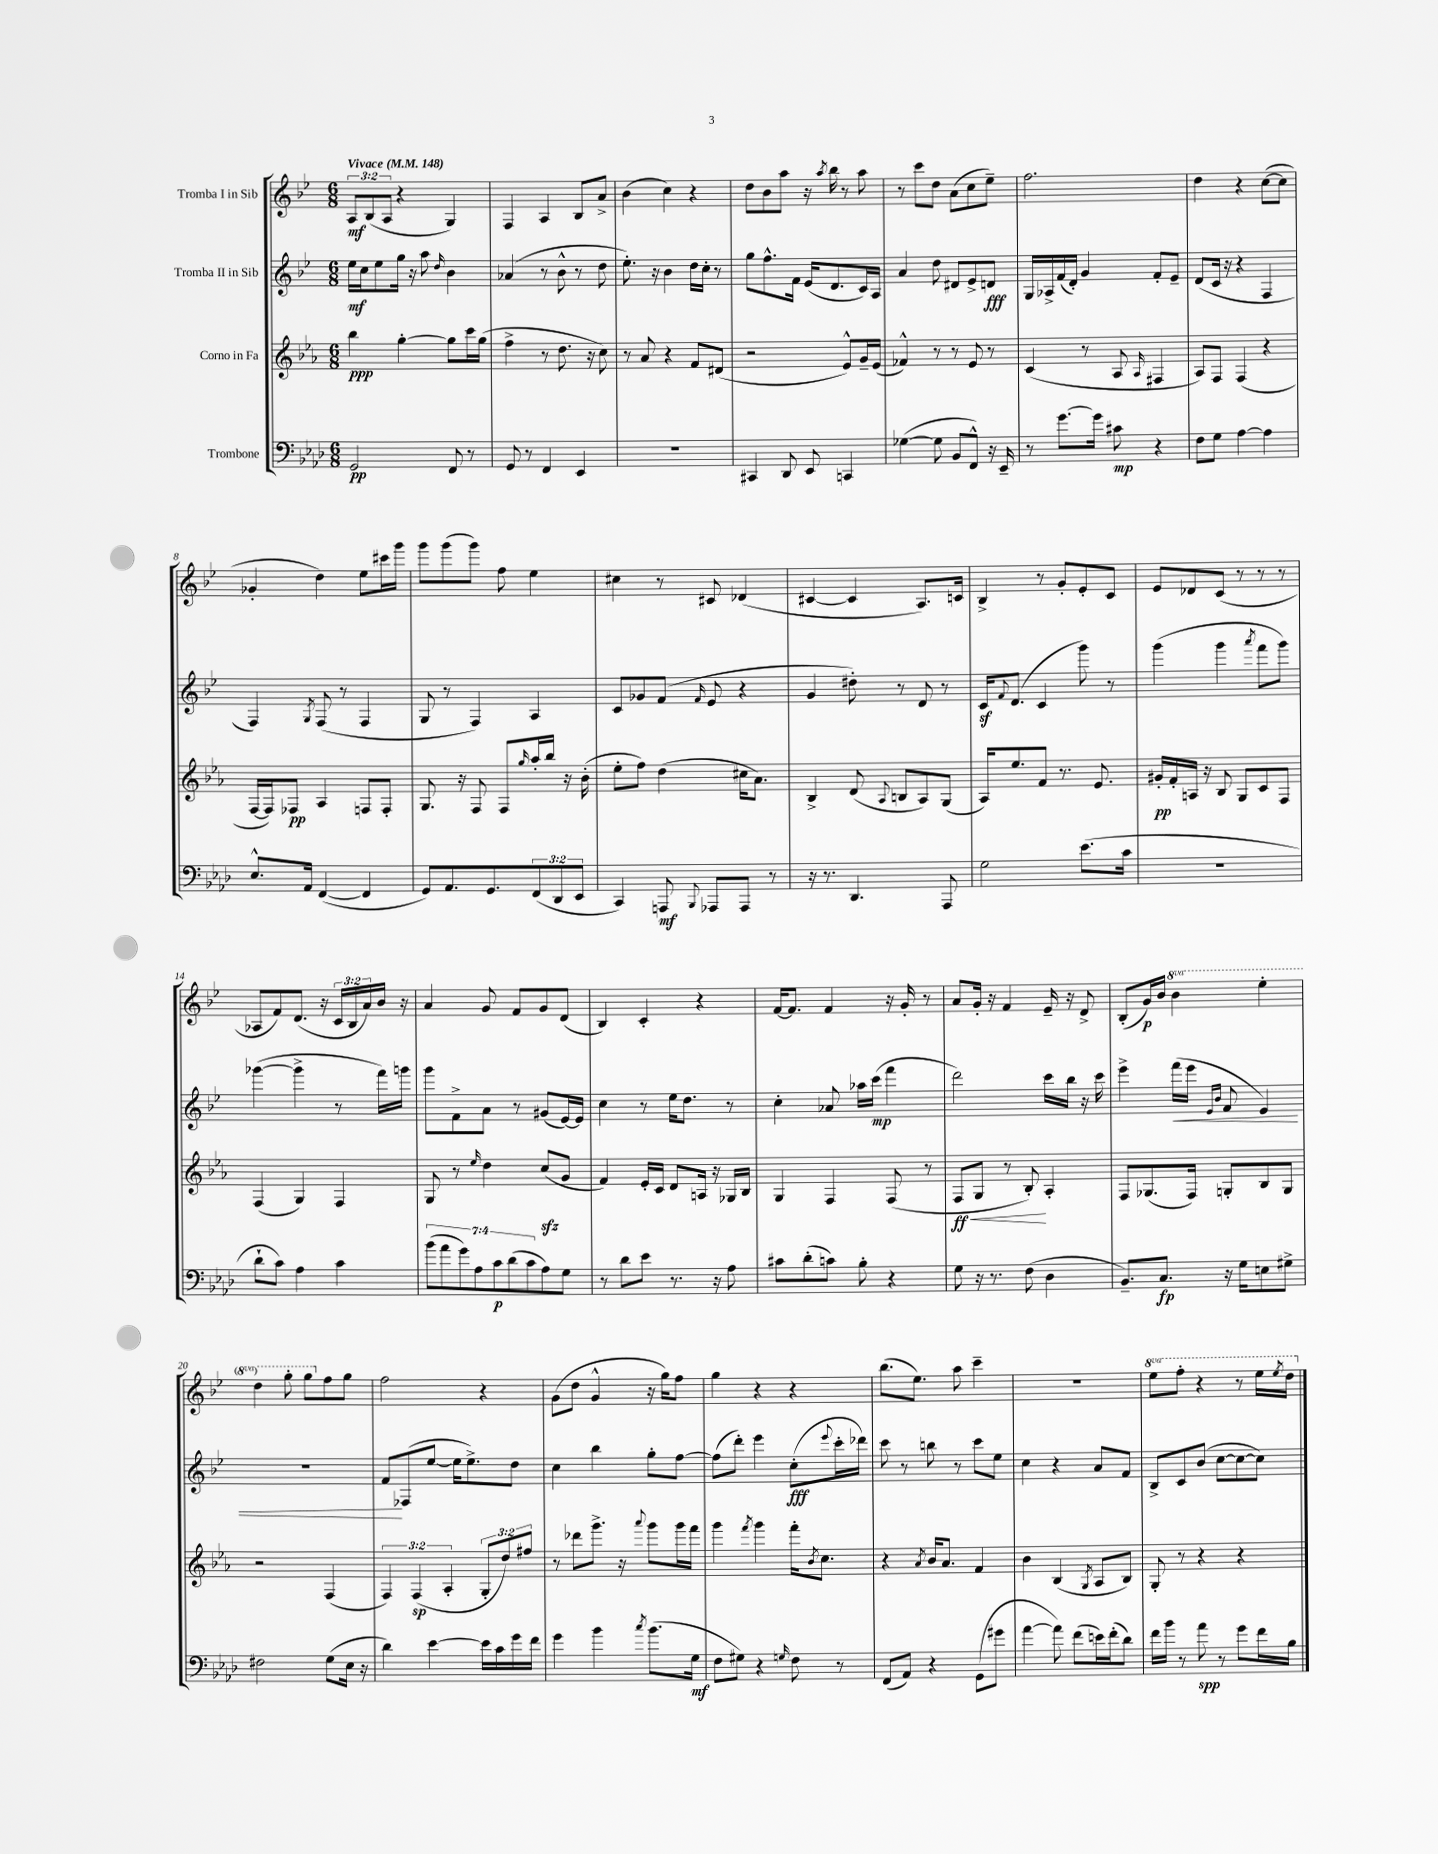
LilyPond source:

<<
\new StaffGroup <<
\new Staff = "s0" \with { instrumentName = "Tromba I in Sib" } {
    \clef treble \key bes \major \numericTimeSignature \time 6/8 \override Staff.TupletNumber.text = #tuplet-number::calc-fraction-text \set Staff.ottavationMarkups = #ottavation-simple-ordinals \tempo "Vivace" 4 = 148
    \tuplet 3/2 { a8\mf bes8( a8 } r4 g4) |
    f4 a4 bes8 a'8-> |
    bes'4( c''4) r4 |
    d''8 bes'8 a''8 r16 \acciaccatura { a''8 } bes''16 r8 a''8 |
    r8 c'''8 d''8 a'8( c''8 ees''8--) |
    f''2. |
    d''4 r4 c''8~( c''8 |
    ges'4-. d''4) ees''8 cis'''16 g'''16 |
    g'''8 g'''8( g'''8) f''8 ees''4 |
    cis''4 r8 cis'8 des'4( |
    cis'4~ cis'4 a8.) c'16 |
    bes4-> r8 g'8-. ees'8-. c'8 |
    ees'8 des'8 c'8( r8 r8 r8 |
    aes8 f'8) d'8.( r16 \tuplet 3/2 { c'16 bes16 a'16) } bes'16 r16 |
    a'4 g'8 f'8 g'8 d'8( |
    bes4) c'4-. r4 |
    f'16~ f'8. f'4 r16 g'16-. r8 |
    a'8 g'16-. r16 f'4 ees'16-- r16 d'8-> |
    bes8-.( g'16\p) bes'16 \ottava #1 bes''4 ees'''4-. |
    d'''4 g'''8-. g'''8 \ottava #0 f''8 g''8 |
    f''2 r4 |
    g'8( d''8 g'4-^ r16 g''16) f''8 |
    g''4 r4 r4 |
    bes''8.( ees''8.) a''8 c'''4-- |
    R2. |
    \ottava #1 ees'''8 f'''8-. r4 r8 ees'''16 \acciaccatura { ees'''8 } d'''16 \ottava #0 \bar "|." |
}
\new Staff = "s1" \with { instrumentName = "Tromba II in Sib" } {
    \clef treble \key bes \major \numericTimeSignature \time 6/8
    ees''16\mf c''16 ees''8 g''16 r16 a''8 \grace { d''16 } bes'4 |
    aes'4( r8 bes'8-^ r8 d''8 |
    ees''8.-.) r16 bes'4 d''16 c''16-. r8 |
    g''8 f''8.-^ f'16 ees'16( d'8. c'16) a16 |
    a'4 d''8 dis'8 ees'8-> d'8\fff |
    g16 aes16-> f'16( d'16-.) g'4 f'8-. ees'8-- |
    d'8( c'16 r16 r4 f4 |
    f4) \acciaccatura { g8 } f8( r8 f4 |
    g8 r8 f4) a4 |
    c'8 ges'8 f'8( \grace { f'16 } ees'8 r4 |
    g'4 dis''8-.) r8 d'8 r8 |
    c'16\sf \appoggiatura { f'8 } d'8.( c'4 g'''8) r8 |
    g'''4( g'''4 \acciaccatura { a'''8 } f'''8 g'''8) |
    ges'''4~( ges'''4-> r8 f'''16) g'''16 |
    g'''8 f'8-> a'8 r8 gis'8( ees'16~) ees'16 |
    c''4 r8 ees''16 d''8. r8 |
    c''4-. aes'8 aes''16 c'''16\mp( f'''4 |
    d'''2) c'''16 bes''16 r16 c'''16 |
    ees'''4-> f'''16\<( ees'''16 \grace { ees'16 bes'16 } f'8 ees'4) |
    R2. |
    f'8\! fes8( ees''8~ ees''16 ees''8.->) d''8 |
    c''4 bes''4 g''8-. f''8~ |
    f''8( d'''8-.) ees'''4 c''8-.\fff( \appoggiatura { ees'''8 } c'''16-. des'''16) |
    c'''8 r8 b''8 r8 c'''8 ees''8 |
    c''4 r4 a'8 f'8 |
    bes8-> c'8 bes'8( c''8~ c''8~ c''8) \bar "|." |
}
\new Staff = "s2" \with { instrumentName = "Corno in Fa" } {
    \clef treble \key ees \major \numericTimeSignature \time 6/8 \override Staff.TupletNumber.text = #tuplet-number::calc-fraction-text
    bes''4\ppp g''4~-. g''8 c'''16 g''16( |
    f''4-> r8 d''8. r16 c''8) |
    r8 aes'8 r4 f'8 dis'8( |
    r2 ees'8-^) g'16-- ees'16( |
    fes'4-^) r8 r8 ees'8 r8 |
    c'4( r8 aes8 \grace { aes16 } fis4 |
    aes8) f8 f4( r4 |
    f16~ f16) fes8\pp aes4 f8 f8-. |
    g8. r16 f8 f8 \grace { g''16 } aes''16-. bes''16 r16 bes'16-.( |
    ees''8-. f''8) d''4( cis''16 aes'8.) |
    bes4-> d'8( \appoggiatura { aes8 } b8 aes8) g8( |
    aes16) ees''8. f'8 r8. ees'8. |
    gis'16-.\pp f'16-. a16 r16 bes8 g8 c'8 f8 |
    f4( g4) f4 |
    g8 r8 \grace { ees''16 } d''4 c''8\sfz( g'8 |
    f'4) ees'16-. c'16 d'8 a16 r16 ges16 bes16 |
    g4 f4 f8( r8 |
    f8\ff\< g8 r8 bes8-.\!) aes4-. |
    f8 ges8.( f16) g8-. bes8 g8 |
    r2 f4( |
    \tuplet 3/2 { f4) f4\sp( aes4-. } \tuplet 3/2 { g8-. d''8) fis''8 } |
    r8 des'''8 g'''8.-> r16 \appoggiatura { aes'''8 } g'''8 g'''16 f'''16 |
    g'''4 \acciaccatura { f'''8 } g'''4 f'''16-. \acciaccatura { bes'8 } c''8. |
    r4 \acciaccatura { aes'8 } bes'16 aes'8. f'4 |
    bes'4 bes4( \acciaccatura { g8 } aes8 bes8) |
    g8-. r8 r4 r4 \bar "|." |
}
\new Staff = "s3" \with { instrumentName = "Trombone" } {
    \clef bass \key aes \major \numericTimeSignature \time 6/8 \override Staff.TupletNumber.text = #tuplet-number::calc-fraction-text
    g,2\pp f,8 r8 |
    g,8 r8 f,4 ees,4 |
    R2. |
    cis,4 des,8 ees,8 c,4 |
    ges4~( ges8 bes,8 f,8-^) r16 ees,16-- |
    r8 g'8.~ g'16 cis'8\mp r4 |
    f8 g8 aes4~ aes4 |
    ees8.-^ aes,16 f,4~( f,4 |
    g,8) aes,8. g,8. \tuplet 3/2 { f,8( des,8 ees,8 } |
    c,4) a,,8\mf \appoggiatura { bes,,8 } aes,,8 aes,,8 r8 |
    r16 r8. des,4. aes,,8 |
    g2 ees'8.( c'16 |
    R2. |
    des'8-! c'8) aes4 c'4 |
    \tuplet 7/4 { bes'8( aes'8 g'8) aes8 c'8\p des'8( c'8 } aes8) g8 |
    r8 des'8 ees'8 r8. r16 aes8 |
    cis'8 des'8-.( c'8) bes8-. r4 |
    g8 r16 r8. f8( des4 |
    bes,8.--) c8.\fp r16 g16 e8 gis8-> |
    fis2 g8( ees16 r16 |
    des'4) ees'4~ ees'16 c'16 g'16 f'16 |
    g'4 bes'4 \acciaccatura { c''8 } bes'8.( g16\mf |
    f8 gis8) r4 \grace { g16 } f8 r8 |
    f,8( aes,8) r4 g,8( gis'8 |
    aes'4~ aes'8) f'8( e'16) f'16-.( des'8) |
    f'16 bes'16 r8 aes'8\spp r8 g'8 f'16 bes16 \bar "|." |
}
>>
>>
